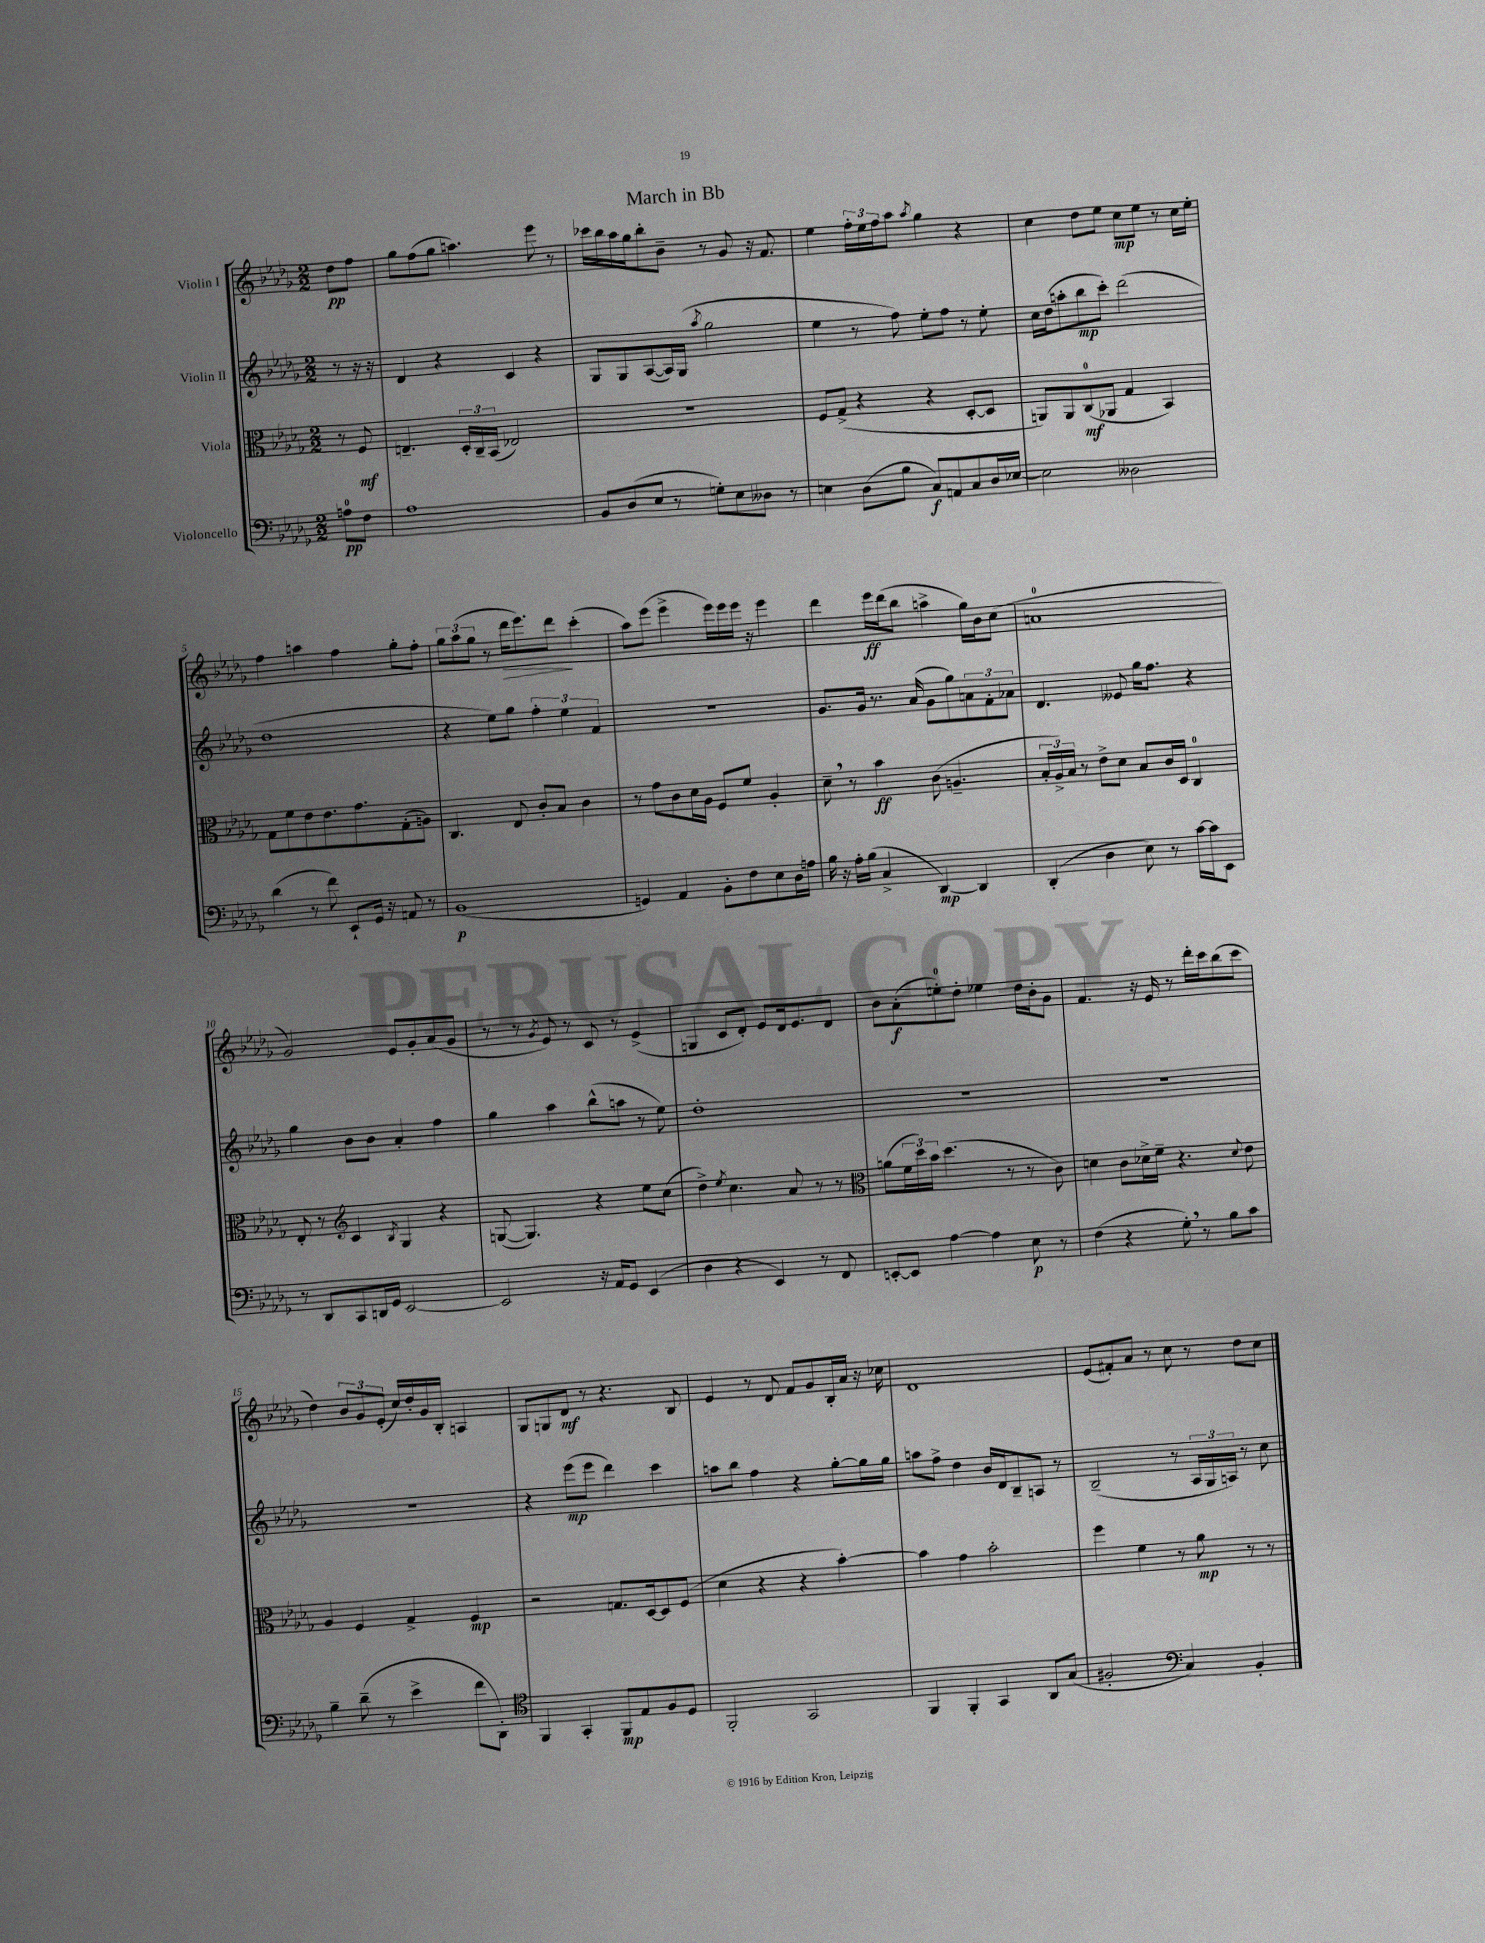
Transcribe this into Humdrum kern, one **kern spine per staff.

**kern	**kern	**kern	**kern
*staff4	*staff3	*staff2	*staff1
*clefF4	*clefC3	*clefG2	*clefG2
*k[b-e-a-d-g-]	*k[b-e-a-d-g-]	*k[b-e-a-d-g-]	*k[b-e-a-d-g-]
*M2/2	*M2/2	*M2/2	*M2/2
8A	8r	8r	8dd-
8F	8F	16r	8ff
.	.	16r	.
=	=	=	=
1A-	4.E~	4d-	8gg-
.	.	.	(8ff
.	.	4r	8gg-
.	24D-'	.	4.aa)
.	24C~	.	.
.	(24BB-	.	.
.	2E-)	4c	.
.	.	4r	8eee-
.	.	.	8r
=	=	=	=
8BB-	1r	8G-	16ccc-
.	.	.	16bb-
(8D-	.	8G-	16aa-
.	.	.	16gg-
8E-	.	([8A-	8bb-'
8r	.	16A-])	8b-~
.	.	(16G-	.
.	.	8qaa-	.
8G')	.	2gg-	8r
8E-	.	.	8g-
8D--	.	.	16r
.	.	.	8.f
8r	.	.	.
=	=	=	=
4E	8F	4ee-	4ee-
.	(8G-^	.	.
(8D-	4r	8r	24ff'
.	.	.	24ee-
.	.	.	24ff
8B-	.	8ff)	8aa-
.	.	.	8qaa-
8C)	4r	8ee-'	4gg-
8AA	.	8ff	.
8C	[8D-'	8r	4r
16D-	8D-]	8ee-'	.
[16E-	.	.	.
=	=	=	=
2E-]	8AA)	16cc	4cc
.	.	(16dd-	.
.	8AA	8aa'	.
.	(8C	8bb-	8dd-
.	8AA-	8ccc')	8ee-
2D--	4G-	(2ddd-	8cc
.	.	.	8ee-
.	4BB-)	.	8r
.	.	.	16cc
.	.	.	16ee-'
=	=	=	=
(4d-	8G-	1dd-	4ff
.	8f	.	.
8r	8e-	.	4aa
8f)	8.e-	.	.
8EE-`	.	.	4ff
.	8.g-	.	.
16GG-	.	.	.
16r	.	.	.
8AA	(8G-'	.	8gg-'
8r	8A)	.	8ff'
=	=	=	=
(1BB-	4.C	4r	12gg-
.	.	.	(12aa-
.	.	.	12gg-
.	.	8ee-)	8r
.	8E-	8gg-	16ddd-
.	.	.	8.eee-)
.	8c'	6ff'	.
.	8B-	.	8ddd-
.	.	6ee-	.
.	4c	.	(4ccc'
.	.	6f	.
=	=	=	=
4GG)	8r	1r	8aa-)
.	8g-	.	(8eee-
4AA-	8c	.	4eee-^
.	16d-	.	.
.	16A-	.	.
8BB-'	8F	.	16eee-)
.	.	.	16eee-
8F	8f	.	16eee-
.	.	.	16r
8E-	4A-'	.	4eee-
16D-	.	.	.
16A	.	.	.
=	=	=	=
16B-	8d-~	8.g-	4ddd-
16r	.	.	.
16A-'	8r	.	.
(16B-	.	16g-	.
4C^	4b-	8.r	16eee-
.	.	.	(16ddd-
.	.	.	8bb-
.	.	(16a-	.
[4DD-)	(8c	8g-	4aa^
.	4.A~	8gg-)	.
4DD-]	.	12a	16gg-)
.	.	.	16b-
.	.	12f'	.
.	.	.	(8cc
.	.	12a-	.
=	=	=	=
(4DD-'	24B-'	4.d-	1a
.	24A-^)	.	.
.	24B-	.	.
.	8r	.	.
4D-	8e-^	.	.
.	8d-	8e--	.
8E-)	8B-	16gg-	.
.	.	8.ff	.
8r	16c	.	.
.	16D-	.	.
[16c	4C	4r	.
16c]	.	.	.
8EE-	.	.	.
=	=	=	=
8r	8E-'	4gg-	2g-)
8DD-	8r	.	.
*	*clefG2	*	*
8CC	4c	8b-	.
16DD	.	8b-	.
16GG-	.	.	.
.	8qB-	.	.
[2EE-	4G-	4a-'	8e-
.	.	.	8g-'
.	4r	4ff	(8a-
.	.	.	8g-
=	=	=	=
2EE-]	([8G	4gg-	8r
.	4.G])	.	8r
.	.	.	8qg-
.	.	4aa-	8e-)
.	.	.	8r
16r	4r	(8bb-^^	8c
16AA-	.	.	.
8GG-	.	8aa	8r
(4EE-	8ee-	8r	(4e-^
.	(8cc	8ee-)	.
=	=	=	=
4D-	4dd-^)	1dd-'	4G
.	8qee-	.	.
4r	4.cc	.	8c
.	.	.	8d-')
4EE-)	.	.	8e-
.	8a-	.	16d-
.	.	.	8.e-
8r	8r	.	.
8FF	8r	.	8d-
=	=	=	=
*	*clefC3	*	*
[8EE'	(8a	1r	8b-
8EE]	24f	.	(8a-'
.	24dd-)	.	.
.	24b-	.	.
[4A-	(4.dd-	.	8ee')
.	.	.	8dd-'
4A-]	.	.	4ee-
.	8r	.	.
8E-	8r	.	16dd-
.	.	.	16b-'
8r	8c)	.	8g-
=	=	=	=
(4F	4d	1r	4.f
4r	8c	.	.
.	16d-^	.	16r
.	16f~	.	16e-
8G-')	4.r	.	8r
8r	.	.	16ddd-'
.	.	.	16ccc
8B-	.	.	(8bb-
.	8qqd-	.	.
8c	8e-	.	8ccc
=	=	=	=
4B-~	4A-	1r	4dd-)
(8d-~	4F	.	12b-
.	.	.	12g-
8r	.	.	.
.	.	.	(12e-'
4e-^	4G-^	.	16cc)
.	.	.	16dd-'
.	.	.	16g-
.	.	.	16B-'
8f	4F	.	4A
8DD-')	.	.	.
=	=	=	=
*clefC4	*	*	*
4FF	2r	4r	8G-
.	.	.	8G
4GG-'	.	(8eee-	8d-
.	.	8eee-	8r
8FF	8.G	4ddd-)	4.r
8E-	.	.	.
.	[16D-	.	.
8F	8D-]	4ccc	.
8D-	(8F	.	8B-
=	=	=	=
2FF'	4d-	8aa	4e-
.	.	8bb-	.
.	4r	4ff	8r
.	.	.	8d-
2GG-	4r	4r	8f
.	.	.	8g-
.	[4b-')	[8gg-'	16B-'
.	.	.	16a-
.	.	16gg-]	16r
.	.	16gg-	16cc-
=	=	=	=
4FF	4b-]	8aa	1d-
.	.	8ff^	.
4FF'	4g-	4dd-	.
4GG-	2b-'	16b-	.
.	.	16d-	.
.	.	8B-~	.
8AA-	.	8A	.
(8G-	.	8r	.
=	=	=	=
2F#'	4ff	(2B-~	(8e-
.	.	.	8f#')
.	4f	.	8a-
.	.	.	8r
*clefF4	*	*	*
4C)	8r	8r	8cc
.	8a-	24A-	8r
.	.	24G-	.
.	.	24A)	.
4BB-'	8r	8r	8dd-
.	8r	8cc	8cc
==	==	==	==
*-	*-	*-	*-
